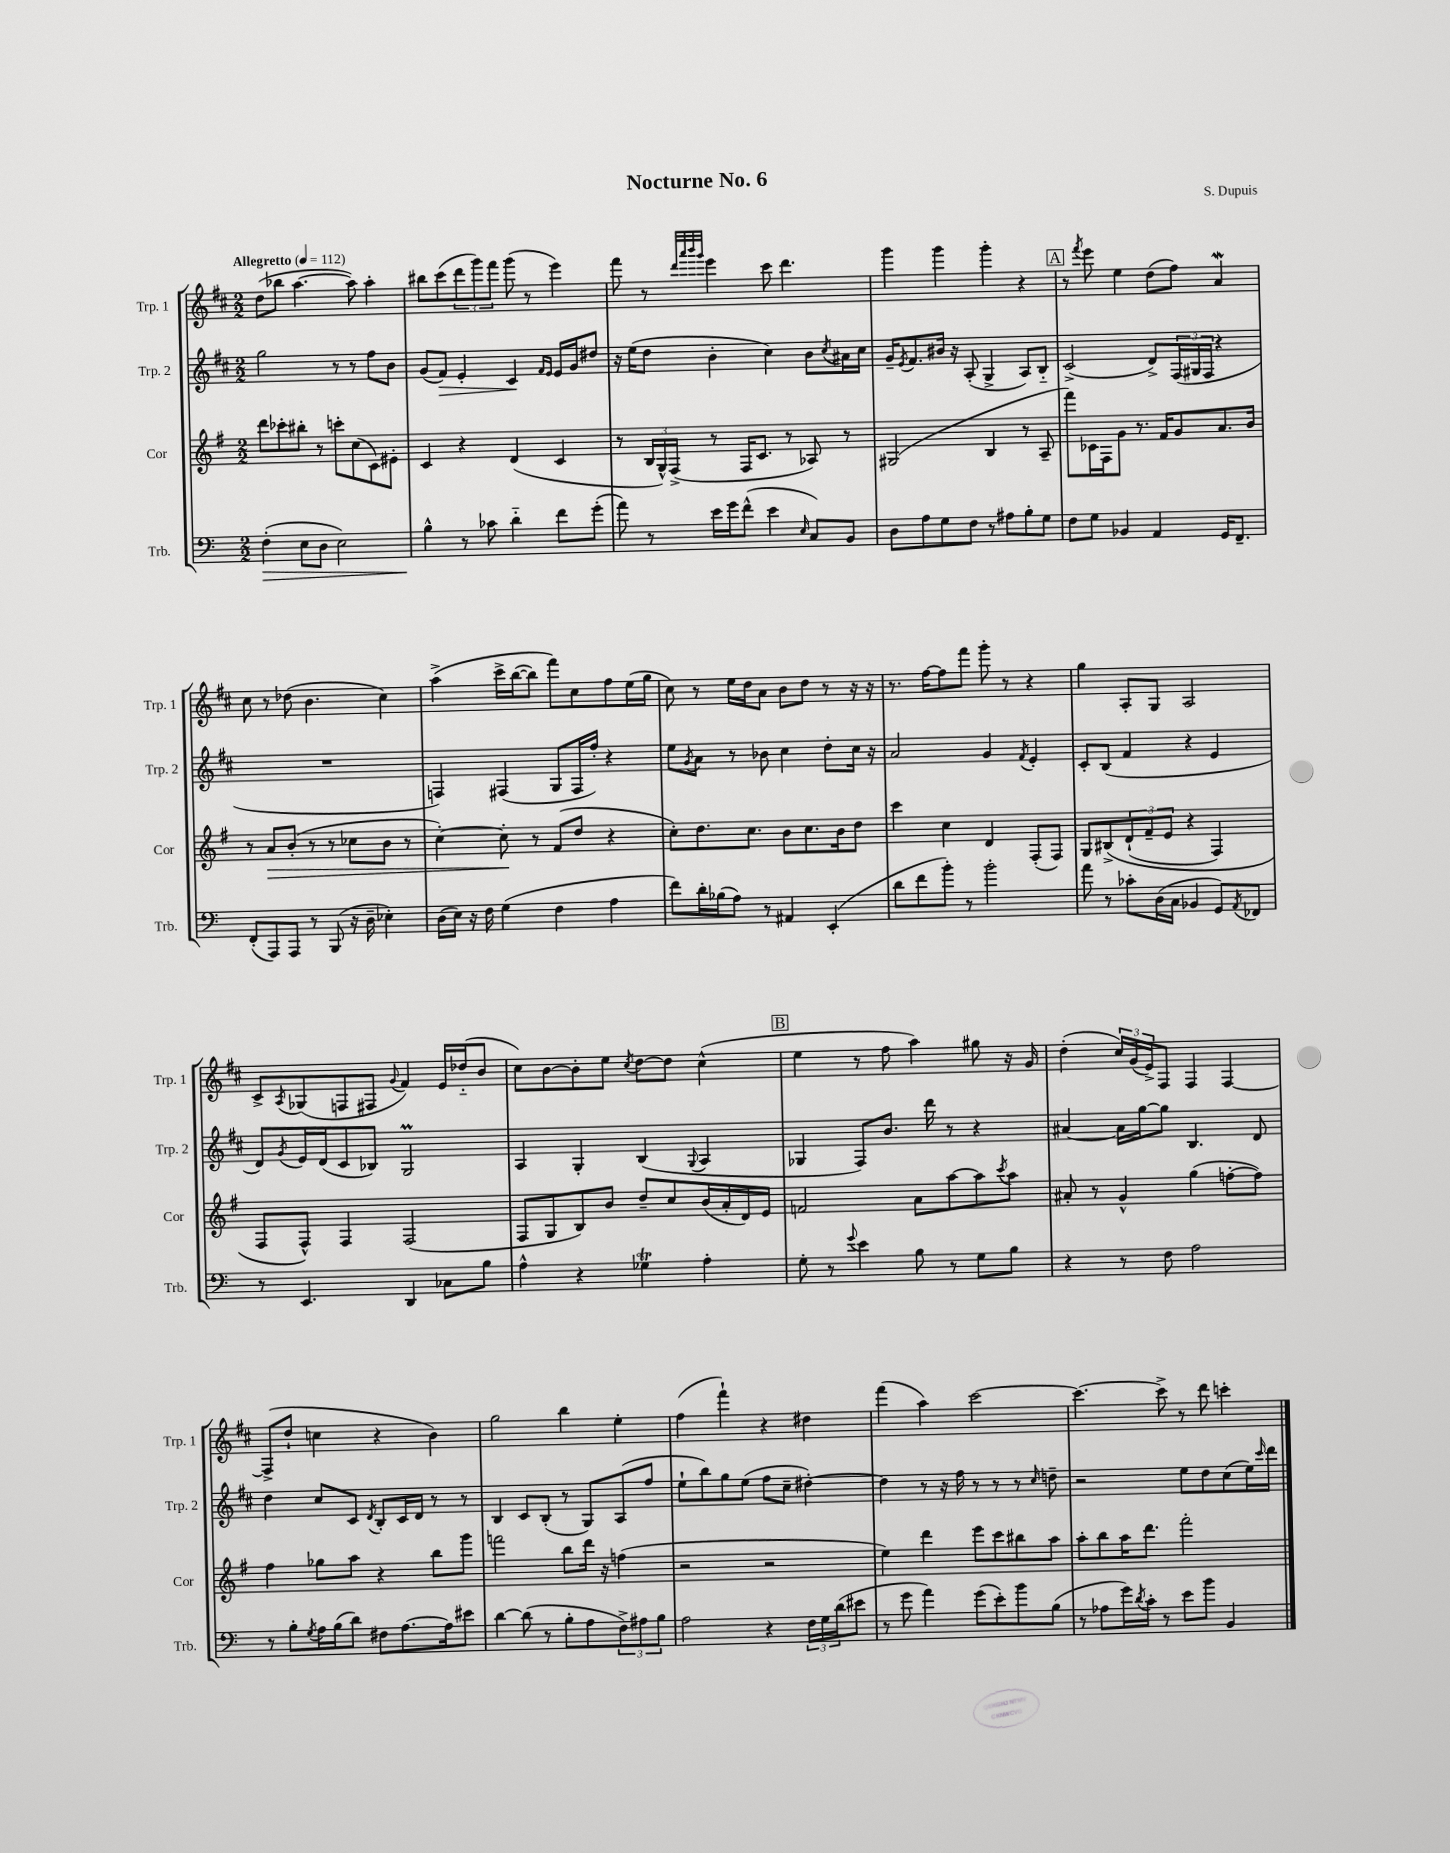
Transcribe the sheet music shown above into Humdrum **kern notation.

**kern	**kern	**kern	**kern
*staff4	*staff3	*staff2	*staff1
*clefF4	*clefG2	*clefG2	*clefG2
*k[]	*k[f#]	*k[f#c#]	*k[f#c#]
*M2/2	*M2/2	*M2/2	*M2/2
*MM112	*MM112	*MM112	*MM112
(4F'	8ddd	2gg	(8dd
.	8ccc-'	.	8bb-
8E	8bb#'	.	[4.aa
8D	8r	.	.
2E)	8ccc'	8r	.
.	(8cc	8r	8aa])
.	8c)	8ff#	4aa'
.	8e#'	8b	.
=	=	=	=
4B^^	4c	(8g	8bb#
.	.	8f#)	(8ccc#
8r	4r	4e'	12ddd
.	.	.	12ggg)
8c-	.	.	.
.	.	.	12fff#
4d'~	(4d	4c#	(8ggg
.	.	.	8r
.	.	16qqf#	.
.	.	16qqe	.
8f	4c	16e	4eee)
.	.	16g	.
(8g'	.	8dd#	.
=	=	=	=
8a)	8r	16r	8fff#
.	.	(16ee	.
8r	24B	8dd	8r
.	24G^^)	.	.
.	(24F#^	.	.
.	.	.	32qqddd
.	.	.	32qqaaa
.	.	.	32qqbbb
.	.	.	32qqggg
16e	8r	4b'	4eee
16g	.	.	.
(8f^^	16F#	.	.
.	8.c	.	.
4e	.	4cc#)	8ccc#
.	8r	.	4.ddd
16qqE	.	.	.
8C)	8A-)	8b	.
.	.	8qcc#	.
8BB	8r	16a#	.
.	.	16cc#	.
=	=	=	=
8D	(2G#	16g~	4ggg
.	.	8qe	.
.	.	8.f#	.
8A	.	.	.
8G	.	16b#	4ggg
.	.	16r	.
8F	.	(8A'	.
8r	4B	4G^	4ggg'
8A#	.	.	.
8B'	8r	8A)	4r
8G	8A~	8B'~	.
=	=	=	=
8F	8fff#)	(2c#^	8r
.	.	.	8qfff#
8G	16c-	.	8eee
.	16F#	.	.
4BB-	8g	.	4ee
.	8.r	.	.
4AA	.	8d^)	(8dd
.	16f#	.	.
.	8g	(24F#	8ff#)
.	.	24G#	.
.	.	24F#	.
16GG	8.a	4r	4a
8.FF~	.	.	.
.	16b	.	.
=	=	=	=
(8FF'	8r	1r	8cc#
8AAA)	8a	.	8r
8AAA	(8b'	.	(8dd-
8r	8r	.	4.b
(8BBB	8r	.	.
16r	8cc-	.	.
16D~	.	.	.
4E-')	8b	.	4cc#)
.	8r	.	.
=	=	=	=
(16D	[4cc')	4F)	&(4aa^
16E)	.	.	.
16r	.	.	.
16F	.	.	.
(4G	8cc']	(4F#	16ccc#^
.	.	.	([16bb
.	8r	.	8bb])
4F	(8f#	8G	8fff#&)
.	8dd	16F#	8cc#
.	.	16ff#')	.
4A	4r	4r	8ff#
.	.	.	(16ee
.	.	.	16gg
=	=	=	=
8f)	8cc')	8ee	8cc#)
.	.	8qg	.
16d'	8.dd	8a	8r
(16B-	.	.	.
8A)	.	8r	16ee
.	8.cc	.	16dd
8r	.	8b-	8a
4AA#	8b	4cc#	8b
.	8.cc	.	8dd
(4EE'	.	8dd'	8r
.	16b	.	.
.	8dd	16cc#	16r
.	.	16r	16r
=	=	=	=
8d	4ccc	2a	8.r
8f	.	.	.
.	.	.	[16ff#
8b')	4cc	.	8ff#]
8r	.	.	8fff#
2b'	4d	4g	8ggg'
.	.	.	8r
.	.	8qf#	.
.	(8F#'	4e'	4r
.	8F#)	.	.
=	=	=	=
8a	8G	8c#'	4gg
8r	&(8B#^	(8B	.
8c-'	(12d`	4f#	8A'
.	12f#~	.	.
(16D	.	.	8G
.	12e	.	.
16C	.	.	.
4BB-	4r	4r	2A
8GG)	4F#)	4e	.
8qAA	.	.	.
8FF-	.	.	.
=	=	=	=
8r	8F#	8d)	8c#^
.	.	8qg	8qA
4.EE	8F#^^&)	16e	(8G-
.	.	(16d	.
.	4F#	8c#	8F
.	.	8B-)	8F#
.	.	.	8qqg
4DD	(2F#	2G	4f#)
8C-	.	.	16e
.	.	.	(16dd-'~
8B	.	.	8b
=	=	=	=
4A^^	8F#	4A	8cc#)
.	8G	.	[8b
4r	8B)	4G'	8b']
.	8b	.	8ee
.	.	.	8qcc#
4G-	8dd~	(4B	[8dd
.	8cc	.	8dd]
.	.	8qqG	.
4A'	(16b	4A	(4cc#^^
.	16a'	.	.
.	16d)	.	.
.	16e	.	.
=	=	=	=
8G'	2f	4G-	4ee
8r	.	.	.
8qqg	.	.	.
4e	.	8F#)	8r
.	.	8.b	8ff#
8B	8a	.	4aa)
.	.	16ddd	.
8r	[8aa	8r	.
8G	8aa]	4r	8gg#
.	8qccc	.	.
8B	8aa	.	16r
.	.	.	16g
=	=	=	=
4r	8a#'	[4a#	(4dd'
.	8r	.	.
8r	4g^^	16a#]	24cc#)
.	.	.	(24g
.	.	[16gg	.
.	.	.	24e^)
8F	.	8gg]	8F#
2A	(4gg	4.B	4F#
.	[8ff'	.	[4F#
.	8ff])	8d	.
=	=	=	=
8r	4ff#	4dd	(8F#^]
8B'	.	.	8dd`
8qG	.	.	.
16A	8gg-	8cc#	4cc
(16B	.	.	.
8d)	8aa	8c#	.
.	.	8qd	.
8F#	4r	8B'	4r
[8.A	.	16c#	.
.	.	16d	.
.	8bb	8r	4b)
16A]	.	.	.
8e#	8ggg	8r	.
=	=	=	=
[4d	2fff	4B	2gg
(8d]	.	8c#	.
8r	.	(8B'	.
8B'	8bb	8r	4bb
8A	16ddd	8G)	.
.	16r	.	.
12F^)	(4ff	(8A	4ee'
12A#	.	.	.
.	.	8ff#	.
12B	.	.	.
=	=	=	=
2A	2r	8ee`	(4ff#
.	.	8bb)	.
.	.	8gg	4fff#`)
.	.	(8ee	.
4r	2r	8ff#	4r
.	.	8cc#~	.
24F	.	[4dd#')	4dd#
24G	.	.	.
(24d	.	.	.
8e#	.	.	.
=	=	=	=
8r	4ee)	4dd#]	(4fff#
8g	.	.	.
4a)	4ddd	8r	4aa)
.	.	16r	.
.	.	16ff#	.
(8g	8eee	8r	[2ccc#
8e')	8ccc	8r	.
8b	8bb#	8r	.
.	.	16qqcc#	.
(8B	8aa	8dd~	.
=	=	=	=
8r	8aa'	2r	4.ccc#_
8A-	8bb	.	.
16g)	16aa	.	.
8qd	.	.	.
16c'	8.ddd	.	.
8r	.	.	8ccc#^]
8e	2fff#'	8ee	8r
8b	.	8dd	8ddd
4BB	.	(8cc#	4ccc'
.	.	16ee)	.
.	.	16qqccc#	.
.	.	16ddd	.
==	==	==	==
*-	*-	*-	*-
